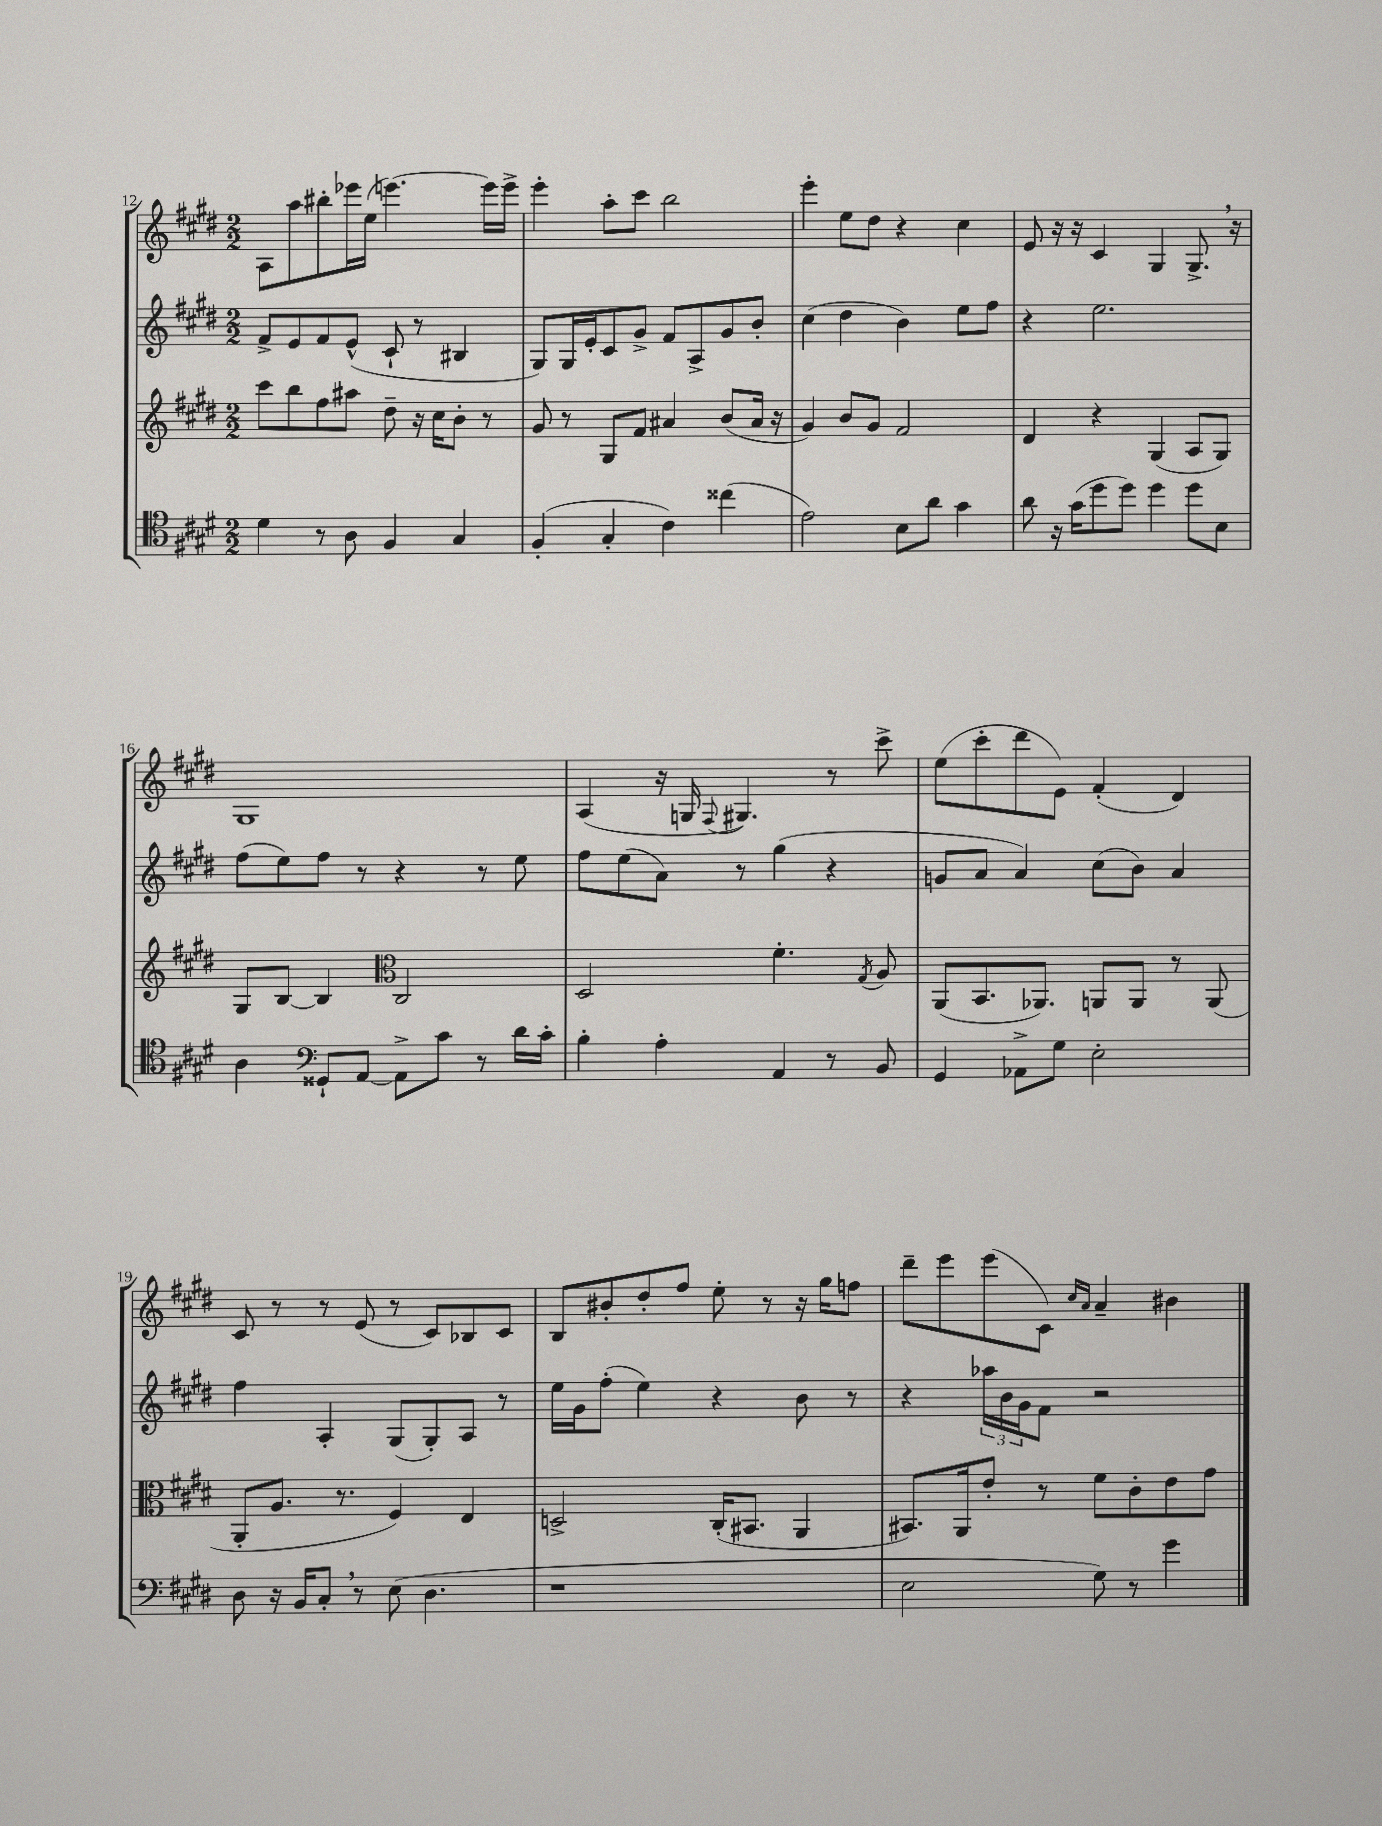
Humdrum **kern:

**kern	**kern	**kern	**kern
*staff4	*staff3	*staff2	*staff1
*clefC4	*clefG2	*clefG2	*clefG2
*k[f#c#g#d#]	*k[f#c#g#d#]	*k[f#c#g#d#]	*k[f#c#g#d#]
*M2/2	*M2/2	*M2/2	*M2/2
4d#	8ccc#	8f#^	8A
.	8bb	8e	8aa
8r	8ff#	8f#	8bb#'
8A	8aa#	(8e^^	16eee-
.	.	.	(16ee
4F#	8dd#~	8c#`	[4.eee)
.	16r	8r	.
.	16cc#	.	.
4G#	8b'	4B#	.
.	8r	.	16eee]
.	.	.	16eee^
=	=	=	=
(4F#'	8g#	8G#)	4eee'
.	8r	16G#	.
.	.	16e'	.
4G#'	8G#	8c#	8aa'
.	8f#	8g#^	8ccc#
4c#)	4a#	8f#	2bb
.	.	8A^	.
(4cc##	(8b	8g#	.
.	16a#	8b'	.
.	16r	.	.
=	=	=	=
2e)	4g#)	(4cc#	4eee'
.	8b	4dd#	8ee
.	8g#	.	8dd#
8B	2f#	4b)	4r
8a	.	.	.
4g#	.	8ee	4cc#
.	.	8ff#	.
=	=	=	=
8a	4d#	4r	8e
16r	.	.	16r
(16g#	.	.	16r
8dd#	4r	2.ee	4c#
8dd#)	.	.	.
4dd#	(4G#	.	4G#
8dd#	8A	.	8.G#^
8B	8G#)	.	.
.	.	.	16r
=	=	=	=
4A	8G#	(8ff#	1G#
.	[8B	8ee)	.
*clefF4	*	*	*
8GG##`	4B]	8ff#	.
[8AA	.	8r	.
*	*clefC3	*	*
8AA^]	2C#	4r	.
8c#	.	.	.
8r	.	8r	.
16d#	.	8ee	.
16c#'	.	.	.
=	=	=	=
4B'	2D#	8ff#	(4A
.	.	(8ee	.
4A'	.	8a)	16r
.	.	.	16G
.	.	.	8qqF#
.	.	8r	4.G#)
4AA	4.f#'	(4gg#	.
8r	.	4r	8r
.	8qG#	.	.
8BB	8A	.	8ccc#^
=	=	=	=
4GG#	(8AA	8g	(8ee
.	8.BB	8a	8ccc#'
8AA-^	.	4a)	8ddd#
.	8.AA-)	.	.
8G#	.	.	8e)
2E'	8AA	(8cc#	(4f#'
.	8AA	8b)	.
.	8r	4a	4d#)
.	(8AA	.	.
=	=	=	=
8D#	8AA'	4ff#	8c#
16r	8.A	.	8r
16BB	.	.	.
8C#'	.	4A'	8r
.	8.r	.	.
8r	.	.	(8e
(8E	4F#)	(8G#	8r
4.D#	.	8G#')	8c#)
.	4E	8A	8B-
.	.	8r	8c#
=	=	=	=
1r	2D^	16ee	8B
.	.	16g#	.
.	.	(8ff#'	8b#'
.	.	4ee)	8dd#'
.	.	.	8ff#
.	(16C#'	4r	8ee'
.	8.BB#	.	.
.	.	.	8r
.	4AA	8b	16r
.	.	.	16gg#
.	.	8r	8ff
=	=	=	=
2E	8.BB#)	4r	8ddd#~
.	.	.	8eee
.	16AA	.	.
.	8e'	24aa-	(8eee
.	.	24b	.
.	.	24g#	.
.	8r	8f#	8c#)
.	.	.	16qqcc#
.	.	.	16qqa
8G#)	8f#	2r	4a~
8r	8c#'	.	.
4g#	8e	.	4b#
.	8g#	.	.
==	==	==	==
*-	*-	*-	*-
